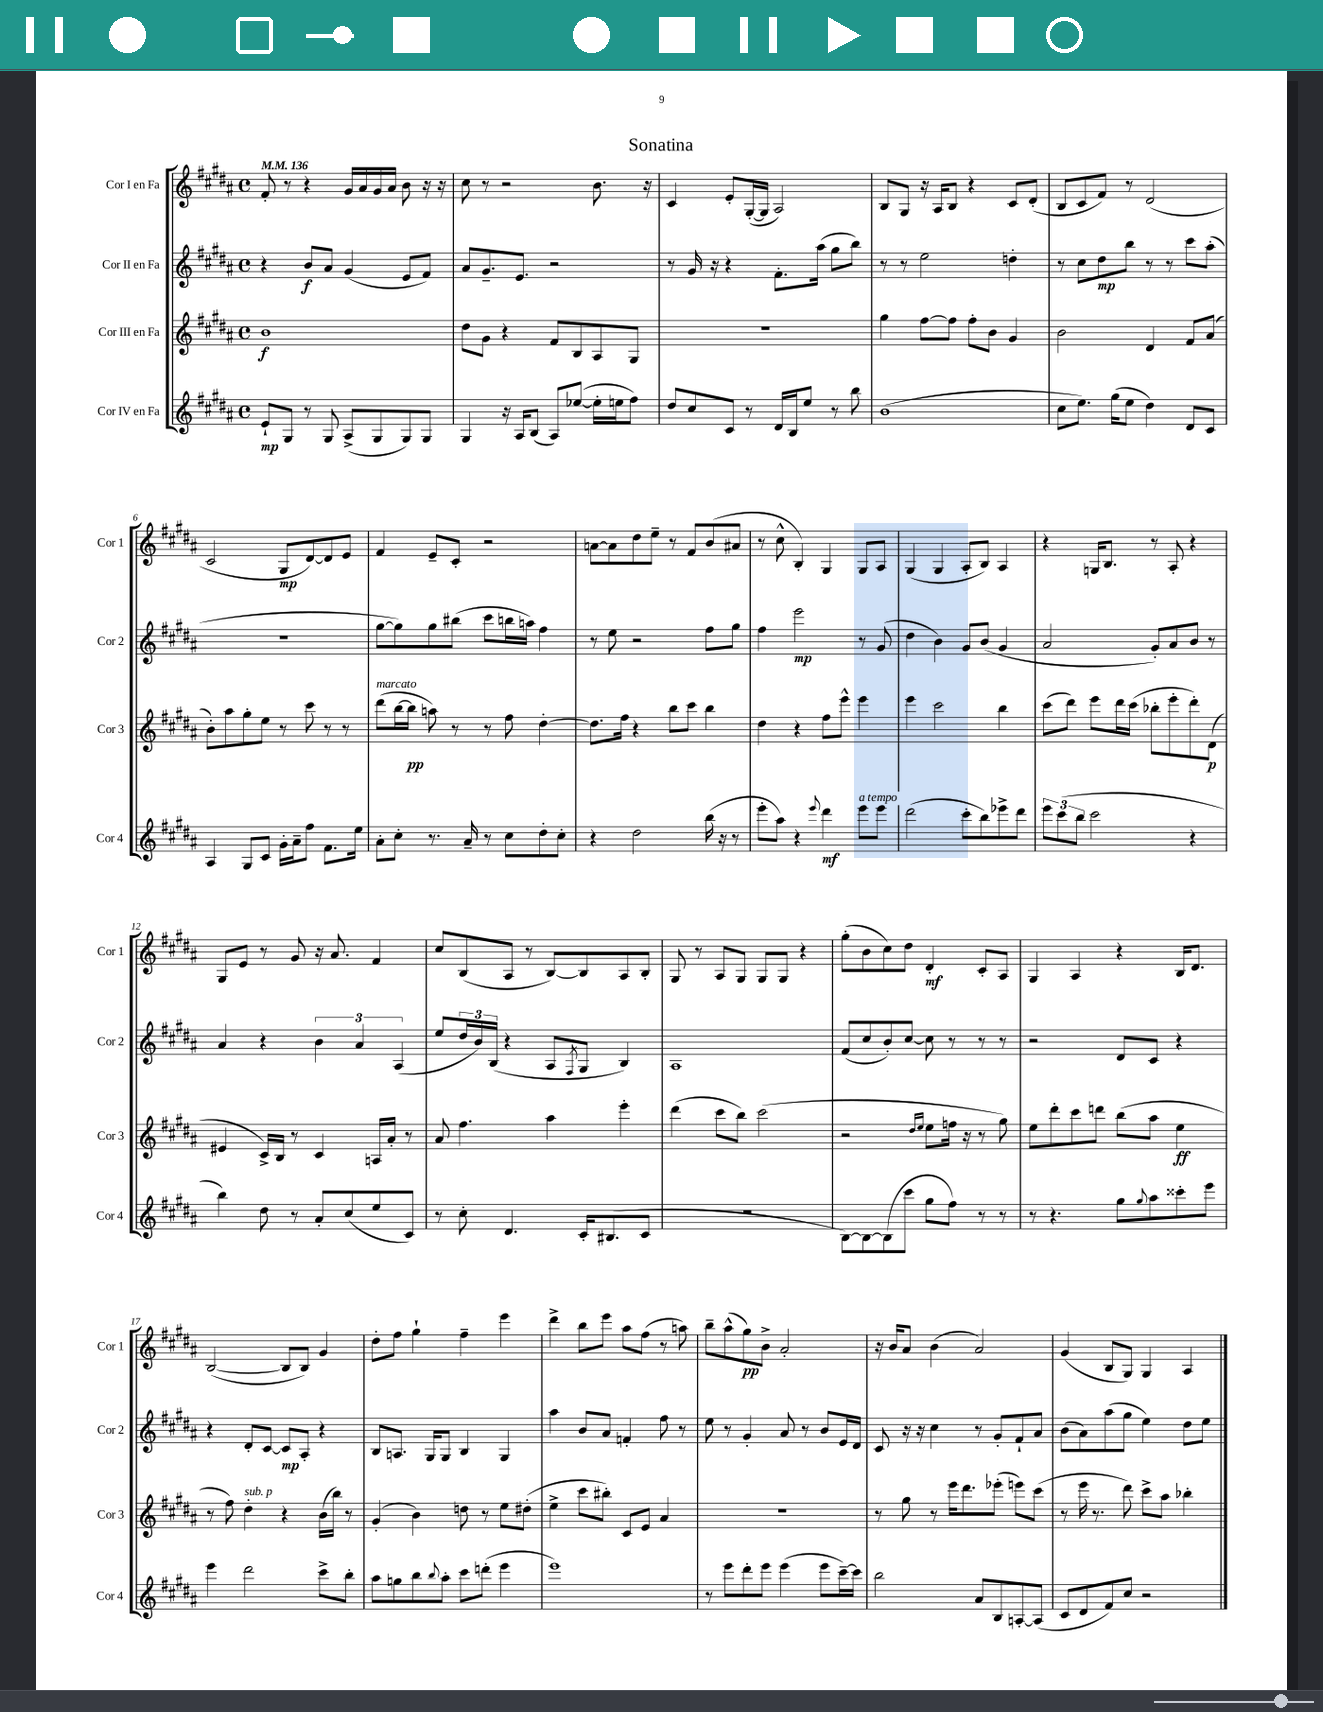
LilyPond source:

\header { title = "Sonatina" }
<<
\new StaffGroup <<
\new Staff = "s0" \with { instrumentName = "Cor I en Fa" shortInstrumentName = "Cor 1" } {
    \clef treble \key b \major \defaultTimeSignature \time 4/4 \tempo 4 = 136
    fis'8-. r8 r4 gis'16 ais'16 gis'16 ais'16 b'8 r16 r16 |
    cis''8 r8 r2 b'8. r16 |
    cis'4 e'8-. gis16~-.( gis16 ais2) |
    b8 gis8 r16 ais16 b8 r4 cis'8 dis'8-.( |
    b8 cis'8 fis'8) r8 dis'2( |
    cis'2 gis8\mp dis'8~) dis'8 e'8 |
    fis'4 e'8-- cis'8-. r2 |
    a'8~ a'8 dis''8 e''8-- r8 fis'8 b'8( ais'8 |
    r8 cis''8-^ b4-.) gis4 gis8 ais8 |
    gis4( gis4 ais8-. b8) ais4 |
    r4 g16 b8. r8 ais8-. r4 |
    gis8 e'8 r8 gis'8 r16 ais'8. fis'4 |
    cis''8 b8( ais8 r8 b8~) b8 ais8 b8-. |
    gis8 r8 ais8 gis8 gis8 gis8 r4 |
    gis''8-.( b'8 cis''8) dis''8 dis'4-.\mf cis'8-. ais8 |
    gis4 ais4 r4 b16 dis'8. |
    b2~( b8 b8) gis'4 |
    dis''8-. fis''8 gis''4-! fis''4-- e'''4 |
    dis'''4-> b''8 e'''8 ais''8 fis''8( r8 a''8) |
    b''8-- ais''8-^( gis''8\pp) b'8-> ais'2-. |
    r16 b'16 ais'8 b'4( ais'2) |
    gis'4( b8 gis8) gis4 ais4 \bar "|." |
}
\new Staff = "s1" \with { instrumentName = "Cor II en Fa" shortInstrumentName = "Cor 2" } {
    \clef treble \key b \major \defaultTimeSignature \time 4/4
    r4 b'8\f ais'8 gis'4( e'8 fis'8) |
    ais'8 gis'8.-- e'8. r2 |
    r8 gis'16 r16 r4 fis'8.-. ais''16( gis''8 b''8) |
    r8 r8 e''2 d''4-. |
    r8 cis''8 dis''8\mp b''8 r8 r8 cis'''8 ais''8-.( |
    R1 |
    gis''8~ gis''8) gis''8 bis''8( cis'''8 b''16 a''16) fis''4 |
    r8 e''8 r2 fis''8 gis''8 |
    fis''4 e'''2\mp r8 gis'8( |
    dis''4 b'4) gis'8 b'8( gis'4 |
    ais'2 gis'8-.) ais'8 b'8 r8 |
    ais'4 r4 \tuplet 3/2 { b'4 ais'4 ais4( } |
    e''8 \tuplet 3/2 { dis''16 b'16) b16( } r4 ais8 \acciaccatura { fis8 } gis8 b4) |
    ais1 |
    fis'8( cis''8 b'8-.) cis''8~ cis''8 r8 r8 r8 |
    r2 dis'8 cis'8 r4 |
    r4 dis'8-. cis'8~ cis'8\mp ais8-. r4 |
    b8 a8. gis16 gis8 b4 gis4 |
    ais''4 b'8 ais'8 f'4-. fis''8 r8 |
    e''8 r8 gis'4-. ais'8 r8 b'8 e'16 dis'16 |
    cis'8 r16 r16 cis''4 r8 gis'8-. fis'8-! ais'8 |
    b'8( ais'8) ais''8( gis''8 e''4) dis''8 e''8 \bar "|." |
}
\new Staff = "s2" \with { instrumentName = "Cor III en Fa" shortInstrumentName = "Cor 3" } {
    \clef treble \key b \major \defaultTimeSignature \time 4/4
    b'1\f |
    dis''8 gis'8 r4 fis'8 b8 ais8 gis8 |
    R1 |
    gis''4 fis''8~ fis''8 fis''8-. b'8 gis'4 |
    b'2 dis'4 fis'8 ais'8( |
    b'8-.) ais''8 gis''8-. e''8 r8 cis'''8 r8 r8 |
    dis'''8^\markup { \italic "marcato" }( b''16~ b''16\pp a''8) r8 r8 fis''8 dis''4~-. |
    dis''8. fis''16 r4 b''8 cis'''8 b''4 |
    dis''4 r4 fis''8 e'''8-^ e'''4 |
    e'''4 cis'''2 b''4 |
    cis'''8( dis'''8) e'''8 dis'''16 cis'''16( bes''8-. e'''8-. dis'''8-.) dis'8\p( |
    eis'4 cis'16->) b16 r8 cis'4 a16 ais'16-. r8 |
    ais'8 fis''4. ais''4 e'''4-. |
    dis'''4( cis'''8 b''8) cis'''2( |
    r2 \grace { dis''16 e''16 } e''8 f''16 r16 r8 gis''8) |
    e''8 dis'''8-. cis'''8 d'''8 b''8( ais''8 e''4\ff |
    r8 fis''8) dis''4-.^\markup { \italic "sub. p" } r4 b'16( b''16) r8 |
    gis'4-.( b'4) d''8 r8 e''8 dis''8-.( |
    e''4-> cis'''8 bis''8-.) cis'8 e'8 ais'4 |
    R1 |
    r8 gis''8 r8 e'''16 dis'''8. ees'''8-.( e'''8) cis'''8( |
    r8 e'''16 r8. dis'''8) cis'''8-> ais''8 bes''4-. \bar "|." |
}
\new Staff = "s3" \with { instrumentName = "Cor IV en Fa" shortInstrumentName = "Cor 4" } {
    \clef treble \key b \major \defaultTimeSignature \time 4/4
    e'8-!\mp gis8 r8 gis8 ais8->( gis8 gis8) gis8 |
    gis4 r16 ais16 b8( ais8) ees''8~( ees''16-. e''16 fis''8) |
    dis''8 cis''8 cis'8 r8 dis'16 b16 e''8 r8 b''8 |
    b'1( |
    cis''8 e''8.) gis''16( e''8 dis''4) dis'8 cis'8 |
    ais4 gis8 cis'8 gis'16-. ais'16-- fis''8 fis'8. e''16 |
    ais'8-. cis''8-. r8. ais'16-- r8 cis''8 dis''8-. cis''8-. |
    r4 dis''2 b''16( r16 r8 |
    e'''8-. ais''8) r4 \appoggiatura { e'''8 } dis'''4\mf e'''8^\markup { \italic "a tempo" } e'''8 |
    dis'''2( cis'''8-. b''8) ees'''8-> dis'''8 |
    \tuplet 3/2 { e'''8 cis'''8( b''8 } cis'''2 r4 |
    b''4) dis''8 r8 ais'8-. cis''8( e''8 cis'8) |
    r8 cis''8-. dis'4. cis'16-. bis8.( cis'8 |
    R1 |
    b8~) b8~ b8( cis'''8 gis''8 fis''8) r8 r8 |
    r8 r4. gis''8 \appoggiatura { gis''8 } ais''8 cisis'''8-. e'''8 |
    e'''4 dis'''2 cis'''8-> b''8-. |
    ais''8 g''8 b''8 \appoggiatura { b''8 } ais''8-. cis'''8 d'''8-.( e'''4 |
    e'''1) |
    r8 e'''8 dis'''8-. e'''8 e'''4( e'''8 cis'''16~--) cis'''16 |
    b''2 ais'8 b8 a8~-. a8( |
    cis'8 dis'8 fis'8) cis''8 r2 \bar "|." |
}
>>
>>
